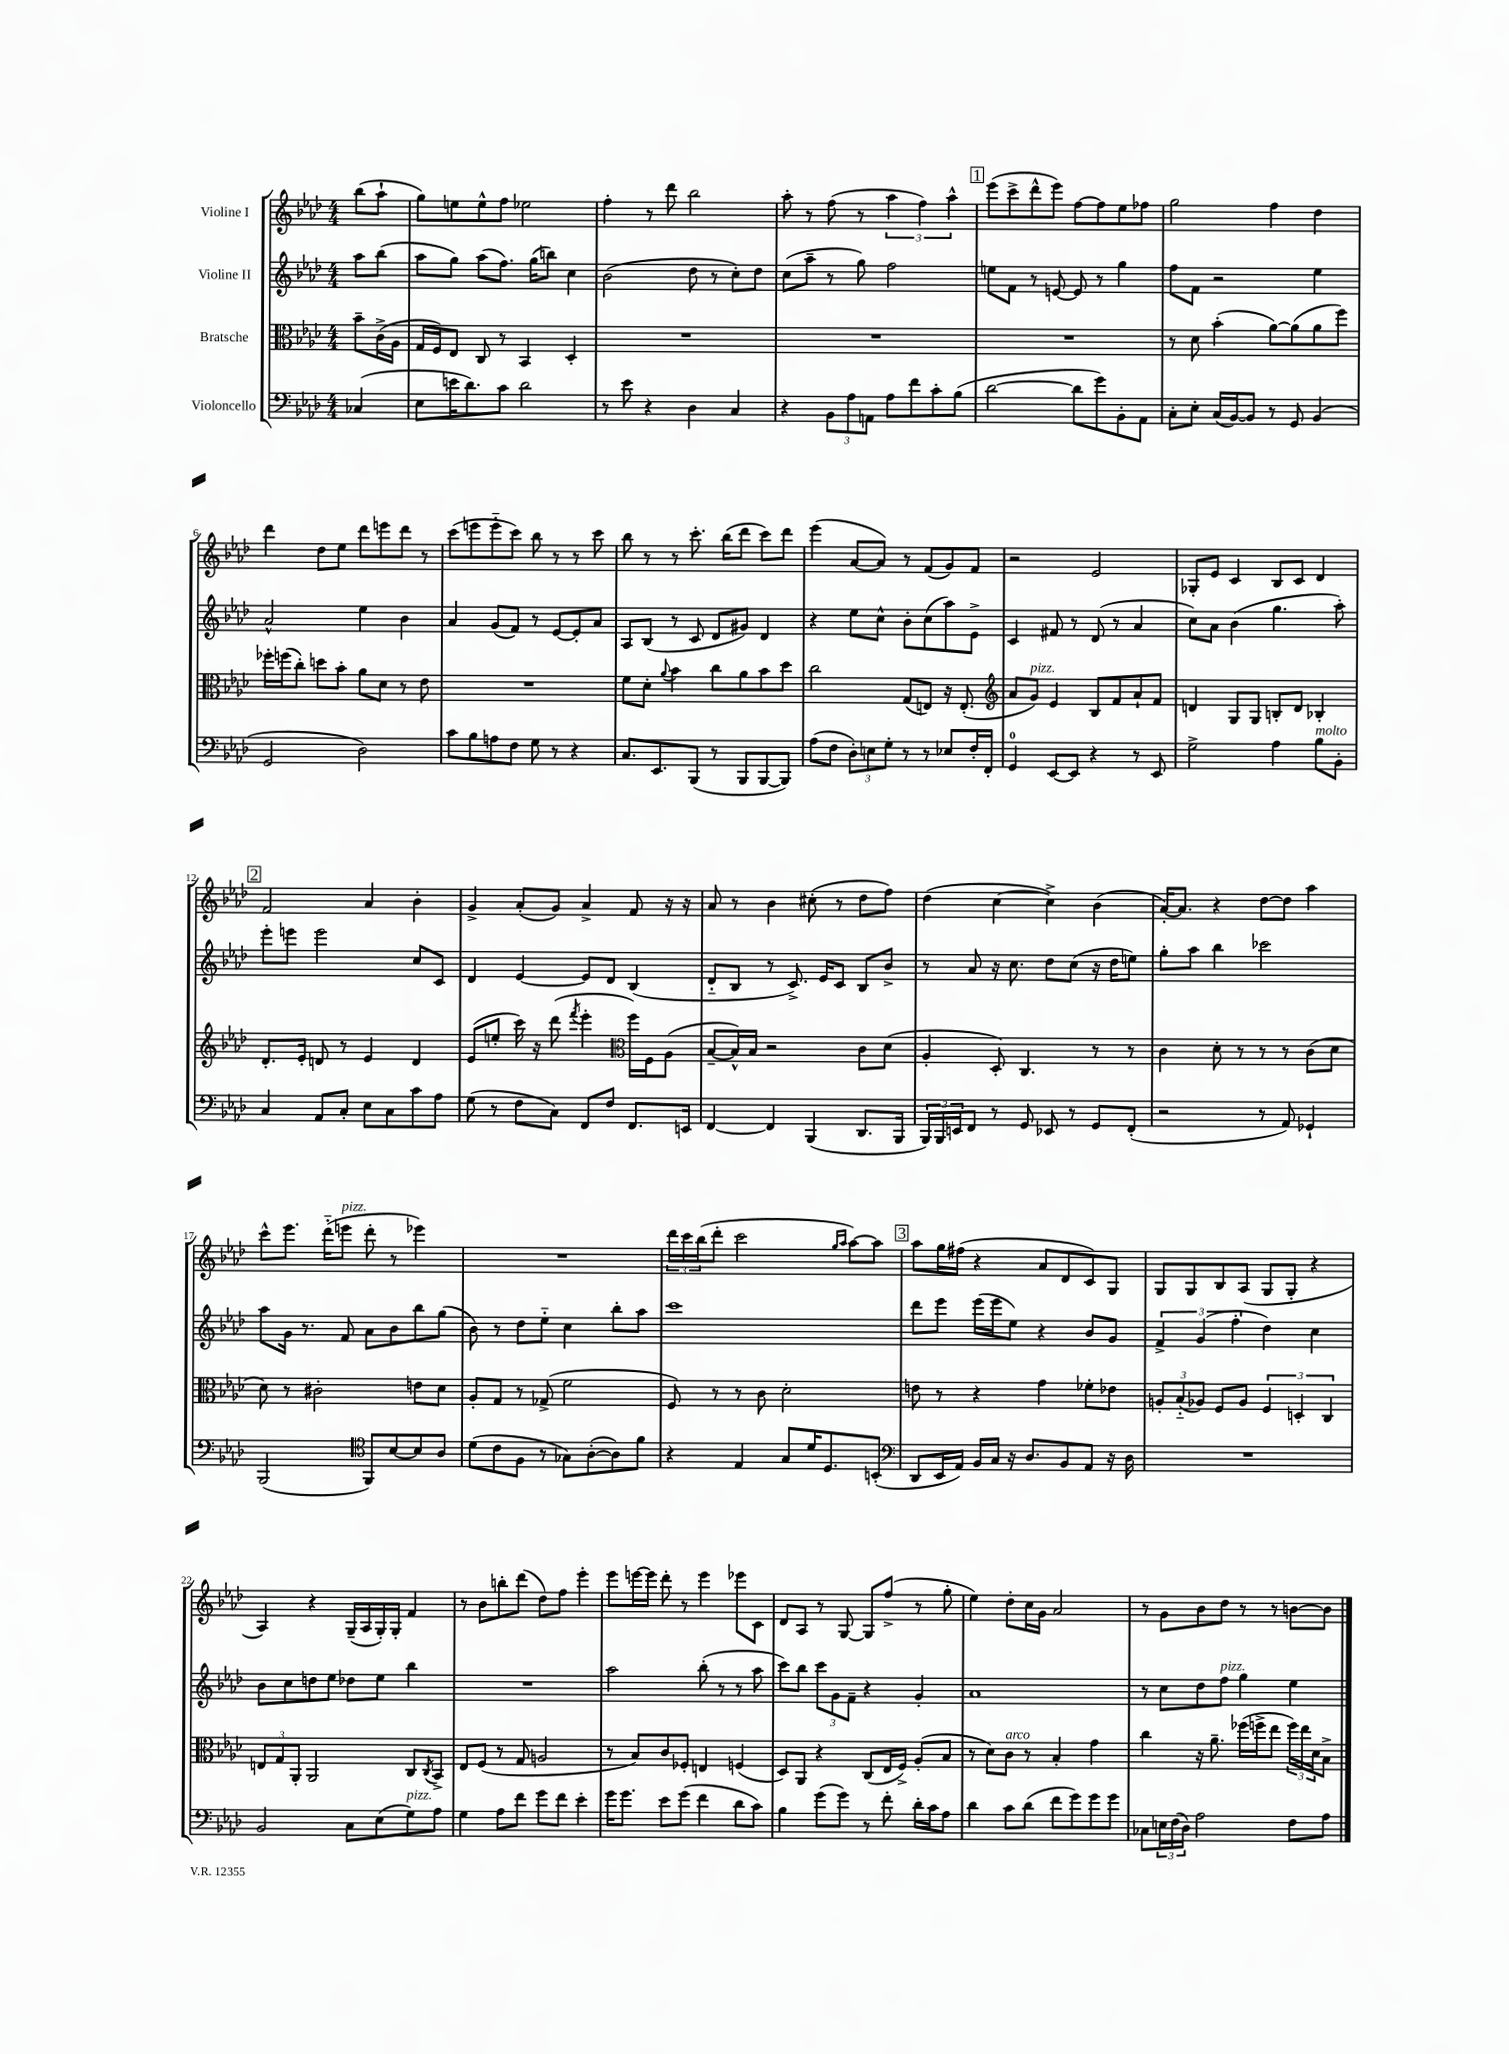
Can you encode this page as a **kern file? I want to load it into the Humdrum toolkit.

**kern	**kern	**kern	**kern
*staff4	*staff3	*staff2	*staff1
*clefF4	*clefC3	*clefG2	*clefG2
*k[b-e-a-d-]	*k[b-e-a-d-]	*k[b-e-a-d-]	*k[b-e-a-d-]
*M4/4	*M4/4	*M4/4	*M4/4
(4C-	8b-~	8aa-	(8bb-
.	(16c^	(8bb-	8aa-`
.	16A-	.	.
=	=	=	=
8E-	16G	8aa-	8gg)
.	16F)	.	.
16e	8E-	8gg)	8ee
8.d-)	.	.	.
.	8C	(8aa-	8ee^^
8c	8r	8.ff)	8ff
2d-	4BB-	.	2ee-
.	.	(16gg	.
.	.	8bb)	.
.	4D-'	4cc	.
=	=	=	=
8r	1r	(2b-	4ff'
8e-	.	.	.
4r	.	.	8r
.	.	.	8ddd-
4D-	.	8dd-	2bb-
.	.	8r	.
4C	.	8cc')	.
.	.	8dd-	.
=	=	=	=
4r	1r	(8cc	8aa-'
.	.	8aa-~	8r
12BB-	.	8r	(8ff
12A-	.	.	.
.	.	8gg)	8r
12AA	.	.	.
8A-	.	2ff	6aa-
8f	.	.	.
.	.	.	6ff)
8c'	.	.	.
.	.	.	6aa-^^
(8B-	.	.	.
=	=	=	=
[2d-	1r	8ee	(8eee-
.	.	8f	8ccc^
.	.	8r	8ddd-^^
.	.	[8e	8eee-)
8d-]	.	8e]	[8ff
8g)	.	8r	8ff]
8BB-'	.	4gg	8ee-
8AA-	.	.	8ff-
=	=	=	=
8C'	8r	8ff	2gg
8E-'	8d-	8f	.
(16C	(4b-'	2r	.
[16BB-)	.	.	.
8BB-]	.	.	.
8r	[8a-)	.	4ff
8GG	(8a-]	.	.
(4BB-	8a-	4ee-	4dd-
.	8ff)	.	.
=	=	=	=
2GG	16ff-'	2a-^^	4ddd-
.	(16ff	.	.
.	8cc')	.	.
.	8dd	.	8dd-
.	8b-'	.	8ee-
2D-)	8a-	4ee-	8ddd-
.	8d-	.	8eee
.	8r	4b-	8ddd-
.	8e-	.	8r
=	=	=	=
8c	1r	4a-	(8ccc
8B-	.	.	8eee
8A	.	(8g	8eee'~
8F	.	8f)	8ccc)
8G	.	8r	8bb-
8r	.	[8e-	8r
4r	.	8e-']	8r
.	.	8a-	8ccc
=	=	=	=
8.C	8f	8A-	8bb-
.	8d-'	(8B-	8r
8.EE-	.	.	.
.	8qqa-	.	.
.	4b-	8r	8r
(8BBB-	.	8c	8.ccc'
8r	8cc	8d-	.
.	.	.	(16bb-
8BBB-	8a-	8g#)	8ddd-
[8BBB-	8b-	4d-	8ccc)
8BBB-])	8dd-	.	8ddd-
=	=	=	=
(8A-	2cc	4r	(4eee-
8F	.	.	.
12D-')	.	8ee-	[8a-
12E	.	.	.
.	.	8cc^^	8a-])
12G'	.	.	.
8r	(8G	8b-'	8r
8r	8E)	(8cc	(8f
8E-	16r	8aa-)	8g)
.	(8.E'	.	.
16F'	.	8e-^	8f
16FF'	.	.	.
=	=	=	=
*	*clefG2	*	*
4GG	8a-	4c	2r
.	8g)	.	.
[8EE-	4e-	8f#	.
8EE-]	.	8r	.
4r	8B-	(8d-	2e-
.	8f	8r	.
8r	8a-`	4a-	.
8EE-	8f	.	.
=	=	=	=
2G^	4d	8cc)	8G-'
.	.	8a-	8e-
.	8G	(4b-	4c
.	8G	.	.
4A-	8B'	4.gg	8B-
.	8d	.	8c
8B-	4B-'	.	4d-
8BB-'	.	8aa-')	.
=	=	=	=
4C	8.d-'	8eee-'	2f
.	.	8eee	.
.	16e-'	.	.
8AA-	8d	2eee	.
8C'	8r	.	.
8E-	4e-	.	4a-
8C	.	.	.
8c	4d	8cc	4b-'
8A-	.	8c	.
=	=	=	=
(8G	(8e-	4d-	4g^
8r	8ee'	.	.
8F	16ccc)	[4e-	(8a-'
.	16r	.	.
8C)	(8ddd-	.	8g)
.	8qfff	.	.
8FF	4eee-'	8e-]	4a-^
8F	.	8d-	.
*	*clefC3	*	*
8.FF	16ff)	(4B-	8f
.	16F	.	.
.	(8A-	.	16r
16EE	.	.	16r
=	=	=	=
[4FF	[8B-~	8d-'~	8a-
.	16B-^^])	8B-	8r
.	16B-	.	.
4FF]	2r	8r	4b-
.	.	8.c^)	.
(4BBB-	.	.	(8cc#'
.	.	16e-	.
.	.	8c	8r
8.DD-	8c	8B-	8dd-
.	(8d-	8b-^	8ff)
16BBB-	.	.	.
=	=	=	=
24BBB-)	4A-'	8r	(4dd-
24BBB-	.	.	.
24EE	.	.	.
8FF	.	8a-	.
8r	8D-')	16r	[4cc
.	.	8.cc	.
8GG	4.C	.	.
8EE-	.	8dd-	4cc^])
8r	.	(8cc	.
8GG	8r	16r	(4b-
.	.	16dd-	.
(8FF'	8r	8ee)	.
=	=	=	=
2r	4c	8gg'	[16a-')
.	.	.	8.a-]
.	.	8aa-	.
.	8d-'	4bb-	4r
.	8r	.	.
8r	8r	2ccc-	[8dd-
8AA-)	8r	.	8dd-]
4GG-`	(8c	.	4aa-
.	8d-	.	.
=	=	=	=
(2BBB-	8d-)	8aa-	8ccc^^
.	8r	16g	8.eee-
.	.	8.r	.
.	2c#'	.	.
.	.	.	(16ddd-'~
.	.	8f	8eee
*clefC4	*	*	*
8FF)	.	8a-	8ddd-'
[8B-	.	8b-	8r
8B-]	8e	8bb-	4eee-)
8A-	8d-	(8gg	.
=	=	=	=
(8d-	8A-'	8b-)	1r
8c	8G	8r	.
8F	8r	8dd-	.
8r	(8G-^	8ee-'~	.
8G-)	2f	4cc	.
([8A-'	.	.	.
8A-])	.	8bb-'	.
8f	.	8aa-	.
=	=	=	=
4r	8F)	1ccc	24ddd-
.	.	.	24ccc
.	.	.	(24bb-
.	8r	.	8ddd-'
4E-	8r	.	2ccc
.	8c	.	.
8G	2d-'	.	.
16d-	.	.	.
8.D-	.	.	.
.	.	.	16qqgg
.	.	.	16qqaa-
.	.	.	[8aa-)
(8BB'	.	.	8aa-]
=	=	=	=
*clefF4	*	*	*
8DD-	8e	8ddd-	8aa-
16EE-	8r	8eee-	16gg
16AA-)	.	.	(16ff#
16BB-	4r	(16eee-	4r
16C	.	16eee-	.
16r	.	8ee-)	.
8.D-	.	.	.
.	4g	4r	8a-
8BB-	.	.	8d-
8AA-	8f-'	8b-	8c)
16r	8e-	8g	8G
16D-	.	.	.
=	=	=	=
1r	12A'	6f^	8G
.	(12B-'~	.	.
.	.	.	8G
.	12A-)	(6g	.
.	8F	.	8B-
.	.	6ff'	.
.	8A-	.	(8A-
.	6F	4dd-)	8G
.	.	.	8G'
.	6D'	.	.
.	.	4cc	4r
.	6C	.	.
=	=	=	=
2BB-	12E	8b-	4A-)
.	12G	.	.
.	.	8cc	.
.	12AA-'	.	.
.	2AA-	8dd	4r
.	.	8ee-	.
8C	.	8dd-	(16G~
.	.	.	16A-
(8E-	.	8ee-	16G')
.	.	.	16G'
8G)	8C	4bb-	4f
.	8qC	.	.
8A-	8BB-^	.	.
=	=	=	=
4G	8E-	1r	8r
.	(8F	.	8b-
8A-	8r	.	8bb'
8f	8G	.	(8ddd-
8g	2A	.	8dd-)
8f	.	.	8ff
4e-'	.	.	4eee-'
=	=	=	=
16g	8r	2aa-	8eee-
8.g	.	.	.
.	8B-)	.	[16eee
.	.	.	16eee]
8e-	8c	.	8ddd-'
(8g	8F-'	.	8r
4f	4E	(8bb-'	4eee
.	.	8r	.
8d-	(4F	8r	8eee-
8c)	.	8aa-	8c
=	=	=	=
4B-	8D-)	8ccc)	8d-
.	8AA-	8bb-	8A-
(8g	4r	12ccc	8r
.	.	12g	.
8g)	.	.	[8G
.	.	12f~	.
8r	(8C	4r	8G]
8f'	16E-	.	(8ff^
.	16F^)	.	.
16d-'	(8A-'	4g'	8r
16c	.	.	.
8A-	8B-	.	8gg'
=	=	=	=
4d-	8r	1a-	4ee-)
.	8d-)	.	.
8c	8c	.	8dd-'
(8d-	8r	.	16cc
.	.	.	16g
8f	4B-'	.	2a-
8g)	.	.	.
8g	4g	.	.
8g	.	.	.
=	=	=	=
8C-	4cc	8r	8r
24E	.	8cc	8g
(24F	.	.	.
24D-)	.	.	.
2A-	16r	8dd-	8b-
.	8.a-~	.	.
.	.	8ff	8dd-
.	(16ff-	4gg	8r
.	16ff^	.	.
.	8ee-	.	8r
8F	24ff)	4ee-	[8b
.	24ee-	.	.
.	24d-	.	.
8A-	8B-^	.	8b]
==	==	==	==
*-	*-	*-	*-
